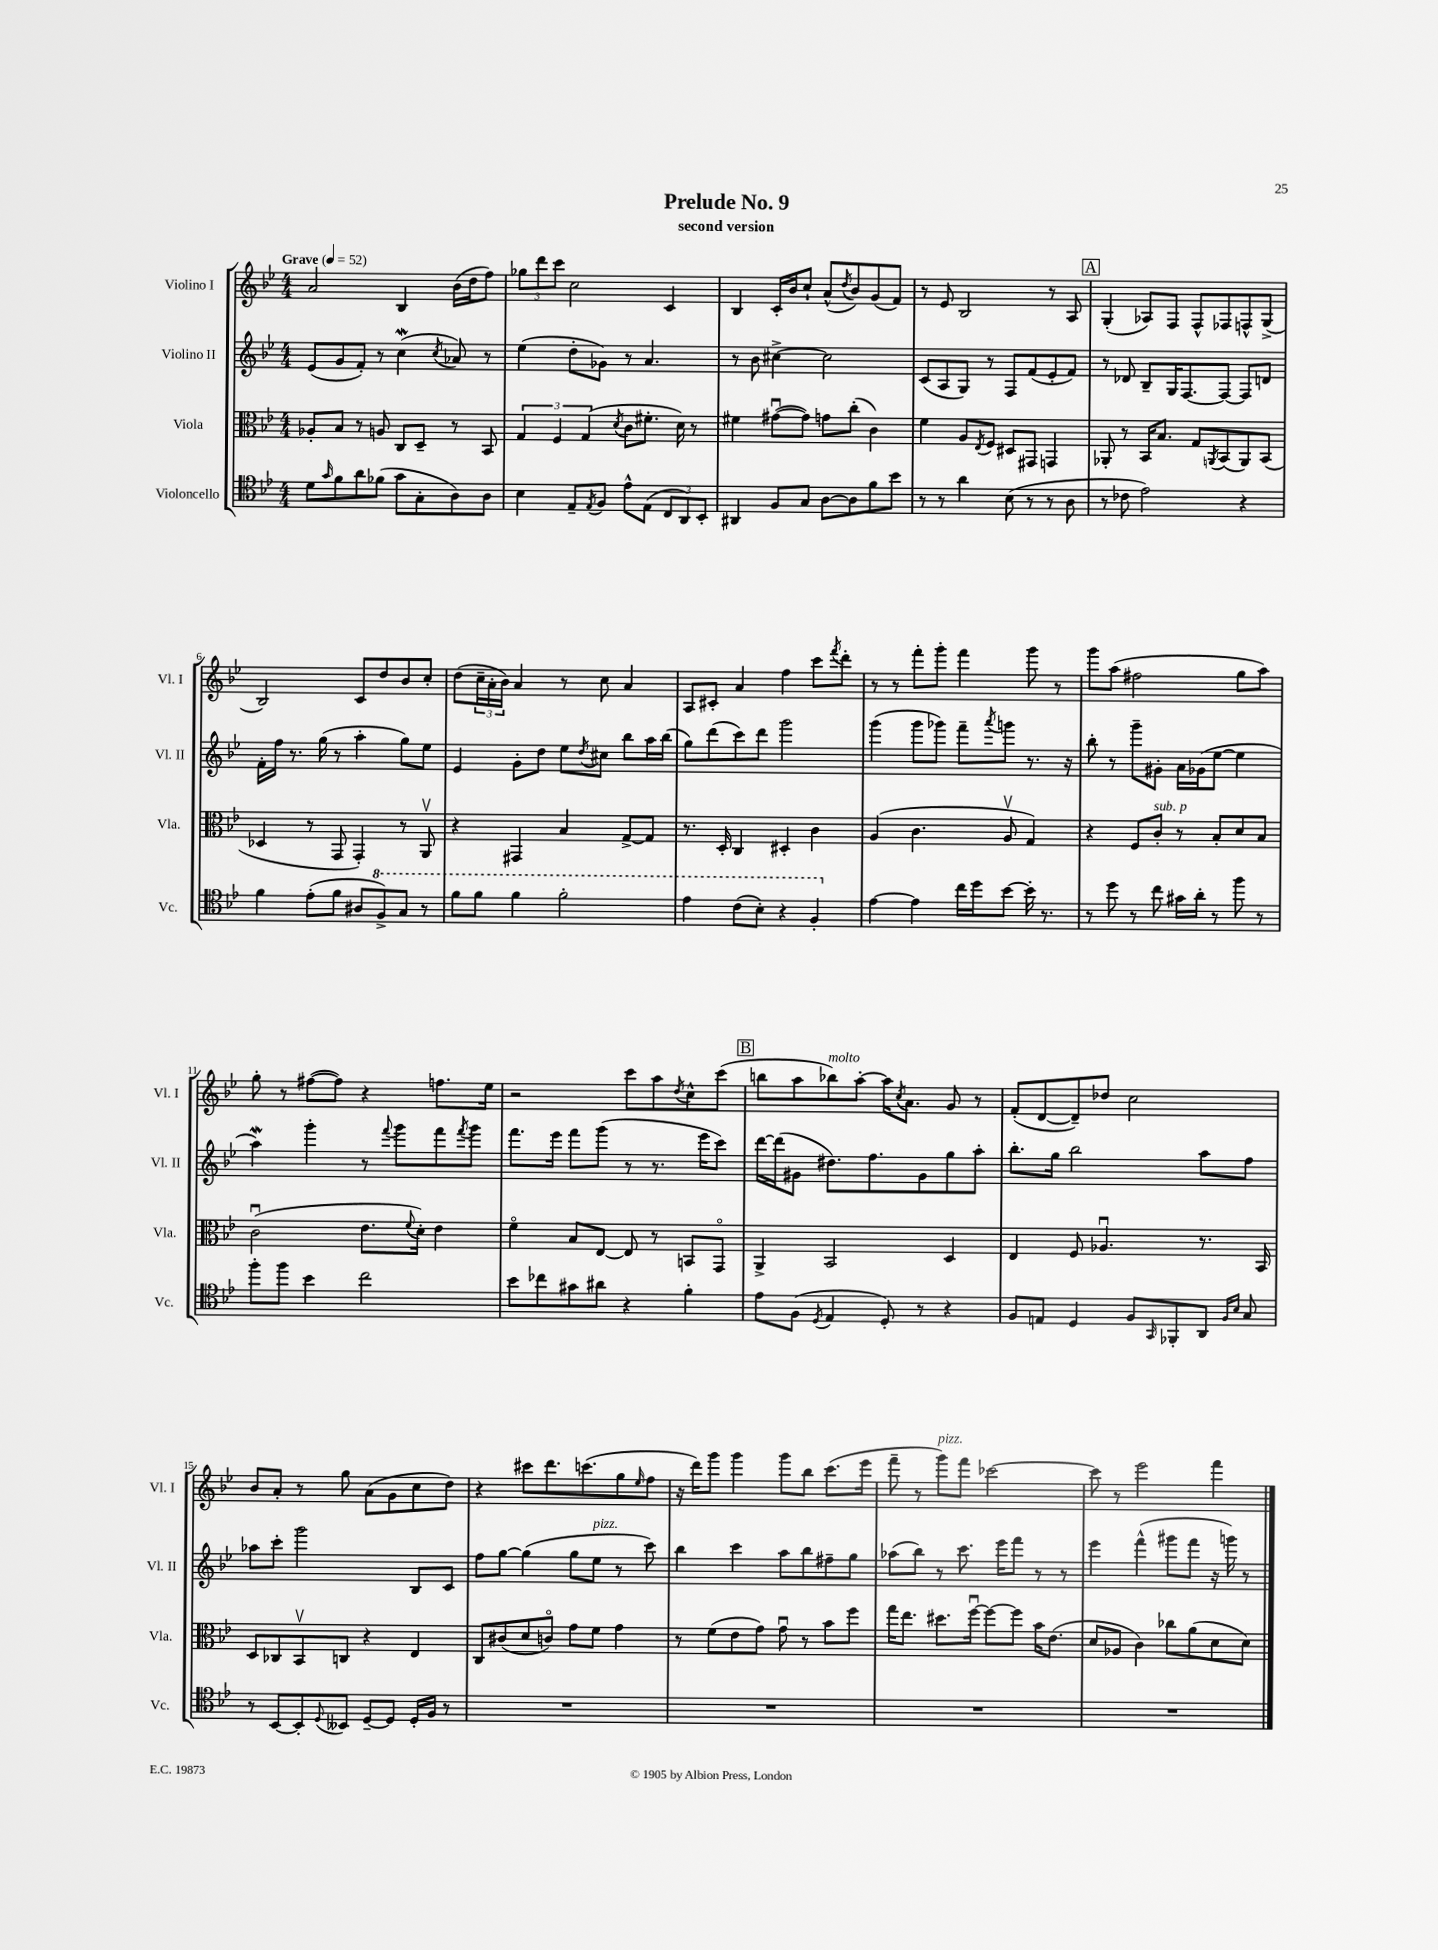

**kern	**kern	**kern	**kern
*staff4	*staff3	*staff2	*staff1
*clefC4	*clefC3	*clefG2	*clefG2
*k[b-e-]	*k[b-e-]	*k[b-e-]	*k[b-e-]
*M4/4	*M4/4	*M4/4	*M4/4
*MM52	*MM52	*MM52	*MM52
8d\L	8A-'/L	(8e-/L	2a/
16qqg/	.	.	.
8f\	8B-/J	8g/	.
8a\	8r	8f'/J)	.
(8f-\J	8A/	8r	.
8g\L	8C/L	(4cc\	4B-/
8G'\	8D~/J	.	.
.	.	8qcc/	.
8A\)	8r	8a-/)	(16b-\LL
.	.	.	16dd\J
8A\J	8BB-/	8r	8ff\J)
=	=	=	=
4B-\	6G/	(4ee-\	12gg-\L
.	.	.	12ddd\
.	6F/	.	12ccc\J
8E-~/L	.	8dd'\L	2cc\
.	(6G/	.	.
8qE-/	.	.	.
8F/J	.	8g-\J)	.
.	8qd/	.	.
8e-^^\L	8c\L	8r	.
(8E-\J	8.f#'\J	4.a/	.
12C/L	.	.	4c/
.	16d\)	.	.
12AA/)	.	.	.
.	8r	.	.
12BB-'/J	.	.	.
=	=	=	=
4AA#/	4f#\	8r	4B-/
.	.	8b-\	.
8F/L	([8g#u\L	[4cc#^\	16c'/LL
.	.	.	16b-/J
8G/J	8g#\]J)	.	8cc`/J
[8A\L	8g\L	2cc#\]	(8a^^/L
.	.	.	8qdd/
8A\]	(8cc'\J	.	8b-/)
8f\	4c\)	.	(8g/
8b-\J	.	.	8f/J)
=	=	=	=
8r	4f\	(8c/L	8r
8r	.	8A/	8e-/
4a\	8A/L	8G/J)	2B-/
.	8qE-/	.	.
.	8F/J	8r	.
(8B-\	8D#/L	8F/L	.
8r	8GG#/J	(8f/	.
8r	4GG/	8e-'/	8r
8A\	.	8f/J)	8A/
=	=	=	=
8r	8AA-'/	8r	(4G'/
8c-\	8r	8d-/	.
2e-\)	16BB-/LK	8B-~/L	8A-/L)
.	8.B-/J	.	.
.	.	16G/K	8F/J
.	.	[8.F/	.
.	8G/L	.	8F^^/L
.	8qAA/	.	.
.	(8BB-/	8F/_J	8F-/
4r	8AA/)	8F/]L	8F^^/
.	(8BB-/J	8d/J	(8G^/J
=	=	=	=
4f\	4D-/	16f'\LL	2B-/)
.	.	16ff\JJ	.
.	.	8.r	.
(8e-'\L	8r	.	.
.	.	(16gg\	.
8f\J	8GG/	8r	.
8A#/L	4GG'/)	4aa'\	8c/L
8f^/)	.	.	8dd/
8g/J	8r	8gg\L)	8b-/
8r	8AAv/	8ee-\J	8cc'/J
=	=	=	=
8ff\L	4r	4e-/	(8dd\L
8ff\J	.	.	24cc~\L
.	.	.	24a'\
.	.	.	24b-\JJ)
4ff\	4GG#/	8g'\L	4a/
.	.	8dd\J	.
2ff'\	4B-/	8ee-\L	8r
.	.	8qdd/	.
.	.	8cc#\J	8cc\
.	[8G^/L	8bb-\L	4a/
.	8G/]J	16aa\L	.
.	.	(16bb-\JJ	.
=	=	=	=
4ee-\	8.r	8gg\L)	8A/L
.	.	(8ddd\	8c#'/J
.	16D'/	.	.
(8cc\L	4C/	8ccc\)	4a/
8b-'\J)	.	8ddd\J	.
4r	4D#'/	2ggg\	4ff\
4f'/	4c\	.	8ccc\L
.	.	.	8qfff/
.	.	.	8ddd'\J
=	=	=	=
[4e-\	(4A/	(4ggg\	8r
.	.	.	8r
4e-\]	4.c\	8ggg\L	8fff'\L
.	.	8ggg-\J)	8ggg'\J
16cc\LL	.	8fff~\L	4fff\
16dd\J	.	.	.
.	.	8qaaa/	.
[8b-\J	8Av/	8ggg\J	.
16b-'\]	4G/)	8.r	8ggg\
8.r	.	.	.
.	.	.	8r
.	.	16r	.
=	=	=	=
8r	4r	8bb-'\	8ggg\L
8dd\	.	8r	(8aa\J
8r	8F/L	8ggg~\L	2ff#\
8cc\	8c'/J	8g#'\J	.
16g#\LL	8r	16a\LL	.
16a'\JJ	.	(16g-\J	.
8r	8B-'/L	[8ee-\J	.
8ff\	8d/	4ee-\]	8gg\L
8r	8B-/J	.	8aa\J)
=	=	=	=
8ff'\L	(2cu\	4aa\)	8gg'\
8ff\J	.	.	8r
4b-\	.	4ggg'\	([8ff#\L
.	.	.	8ff#\]J)
2cc\	8.e-\L	8r	4r
.	.	8qqfff/	.
.	.	8ggg\L	.
.	8qqf/	.	.
.	16d'\Jk)	.	.
.	4e-\	8fff\	8.ff\L
.	.	8qfff/	.
.	.	8ggg\J	.
.	.	.	16ee-\Jk
=	=	=	=
8b-\L	4fo\	8.fff\L	2r
8cc-\	.	.	.
.	.	16eee-\Jk	.
8g#\	8B-/L	8fff\L	.
8a#\J	[8E-/J	(8ggg\J	.
4r	8E-/]	8r	8ccc\L
.	8r	8.r	8aa\
.	.	.	8qdd/
4f'\	8BB/L	.	8cc^^\
.	.	16eee-\LK	.
.	8GGo/J	8ccc\J)	(8ccc\J
=	=	=	=
8e-\L	4AA^/	[16ddd\LL	8bb\L
.	.	(16ddd\]J	.
(8F\J	.	8g#\J	8aa\
8qD/	.	.	.
4E-/	2BB-/	8.dd#\L)	8bb-\)
.	.	.	[8aa'\J
.	.	8.ff\	.
8D'/)	.	.	16aa\]LK
.	.	.	8qcc/
.	.	.	8.a\J
8r	.	8g#\	.
4r	4D/	8gg\	8g/
.	.	8aa'\J	8r
=	=	=	=
8F/L	4E-/	8.bb-'\L	(8f'/L
8E/J	.	.	[8d/
.	.	16gg\Jk	.
4D/	8F/	2bb-\	8d~/])
.	4.A-u/	.	8dd-/J
8F/L	.	.	2cc\
16qqGG/	.	.	.
8FF-'/	.	.	.
8AA/J	8.r	8aa\L	.
16qqF/LL	.	.	.
16qqB-/JJ	.	.	.
8G/	.	8ff\J	.
.	16BB-/	.	.
=	=	=	=
8r	8D/L	8aa-\L	8b-/L
[8BB-/L	8C-/	8ccc'\J	8a'/J
8BB-'/]	8BB-v/	2ggg\	8r
8qqD/	.	.	.
8BB--/J	8C/J	.	8gg\
[8D~/L	4r	.	(8a\L
8D/]J	.	.	8g\
16D'/LL	4E-/	8B-/L	8cc\
16F/JJ	.	.	.
8r	.	8c/J	8dd\J)
=	=	=	=
1r	8C/L	8ff\L	4r
.	(8c#/	[8gg\J	.
.	8d/	(4gg\]	8ccc#\L
.	8co/J)	.	8.ddd\
.	8g\L	8gg\L	.
.	.	.	(8.ccc\
.	8f\J	8ee-\J	.
.	4g\	8r	8gg\
.	.	.	16qqee-/
.	.	8ccc\)	8ff\J
=	=	=	=
1r	8r	4bb-\	16r
.	.	.	16ddd\LK)
.	(8f\L	.	8ggg\J
.	8e-\	4ccc\	4ggg\
.	8g\J)	.	.
.	8gu\	8aa\L	8ggg\L
.	8r	8bb-\	8bb-\J
.	8b-\L	8ff#~\	(8.ccc\L
.	8ff\J	8gg\J	.
.	.	.	16eee-\Jk
=	=	=	=
1r	16gg\LK	(8aa-\L	8fff~\
.	8.ee-\J	.	.
.	.	8bb-\J)	8r
.	8.dd#\L	8r	8ggg\L)
.	.	8.ccc\	8fff\J
.	[16ffu\Jk	.	.
.	8ff\_L	.	[2ccc-\
.	.	16eee-\LK	.
.	8ff\]J	8fff\J	.
.	16b-\LK	8r	.
.	(8.e-\J	.	.
.	.	8r	.
=	=	=	=
1r	8d/L	4eee-\	8ccc-\]
.	8A-/J	.	8r
.	4c\)	(4fff^^\	2eee-\
.	8cc-\L	8ggg#\L	.
.	(8a\	8fff\J	.
.	8d\	16r	4fff\
.	.	16ggg\)	.
.	8d\J)	8r	.
==	==	==	==
*-	*-	*-	*-
